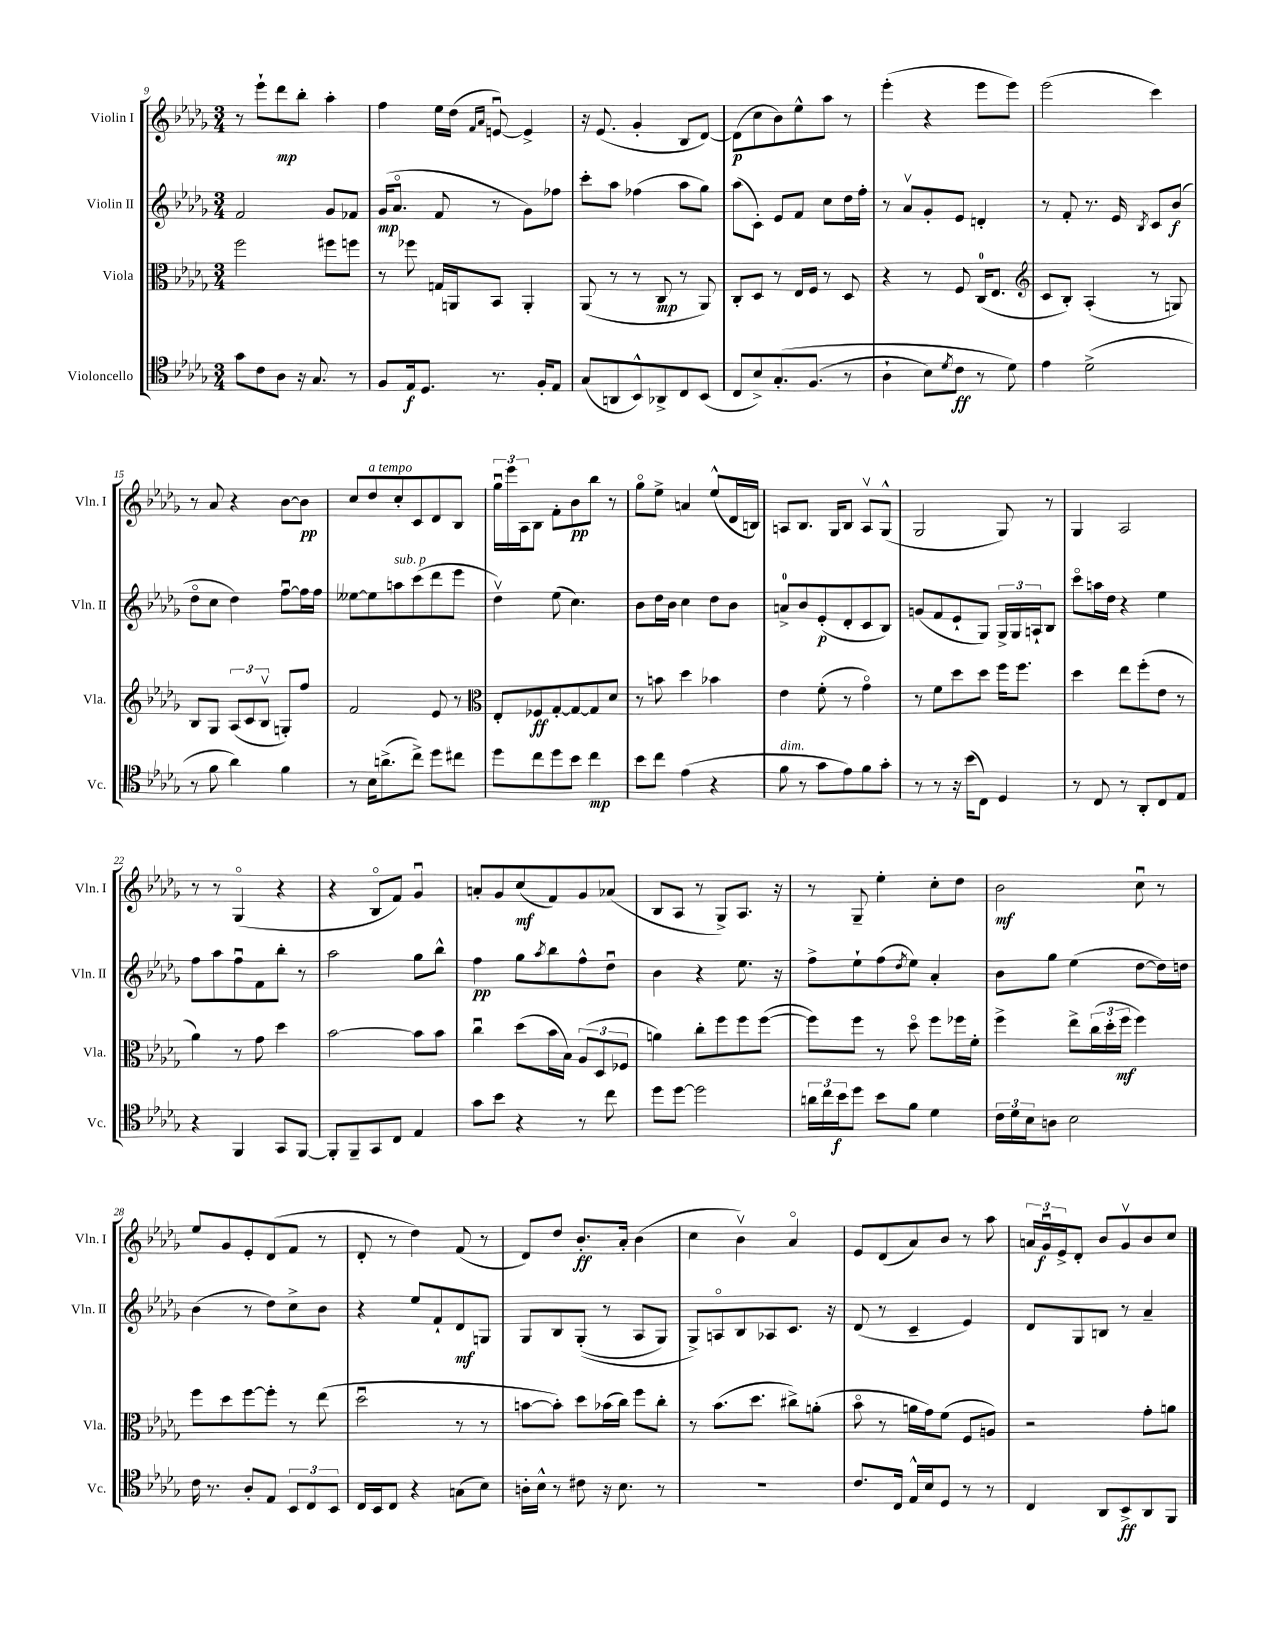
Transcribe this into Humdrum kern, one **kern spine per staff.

**kern	**kern	**kern	**kern
*staff4	*staff3	*staff2	*staff1
*clefC4	*clefC3	*clefG2	*clefG2
*k[b-e-a-d-g-]	*k[b-e-a-d-g-]	*k[b-e-a-d-g-]	*k[b-e-a-d-g-]
*M3/4	*M3/4	*M3/4	*M3/4
8g-\L	2ff\	2f/	8r
8c\	.	.	8eee-`\L
8A-\J	.	.	8ddd-\
16r	.	.	8bb-'\J
8.G-/	.	.	.
.	8ff#\L	8g-/L	4aa-'\
8r	8ff\J	8f-/J	.
=	=	=	=
8F/L	8r	(16g-/LK	4ff\
.	.	8.a-o/J	.
16E-/k	8ff-\	.	.
8.D-/J	.	.	.
.	16G/LL	8f/	16ee-\LL
.	16AA/J	.	(16dd-\JJ
.	.	.	16qqf/LL
.	.	.	16qqa-/JJ
8.r	8BB-/J	8r	[8eu/)
.	4AA'/	8g-\L)	4e^/]
16F'/LK	.	.	.
8E-/J	.	8ff-\J	.
=	=	=	=
(8G-/L	(8AA-/	8ccc'\L	16r
.	.	.	(8.e-/
8AA/	8r	8aa-\J	.
8BB-^^/)	8r	(4ff-\	4g-'/
8AA-^/	8C/	.	.
8C/	8r	8aa-\L	8B-/L
(8BB-/J	8AA-/)	8gg-\J)	[8d-/J)
=	=	=	=
8C/L	8C'/L	(8aa-\L	(8d-\]L
8B-^/)	8D-/J	8c'\J)	8cc\
&(8.G-'/	8r	8e-/L	8b-\)
.	16E-/LL	8f/J	8ee-^^\
(8.F/J	16F/JJ	.	.
.	8r	8cc\L	8aa-\J
8r	8D-/	16dd-\L	8r
.	.	16ff'\JJ	.
=	=	=	=
4A-`\	4r	8r	(4eee-'\
.	.	8a-v/L	.
8B-\L)	8r	8g-'/	4r
8qd-/	.	.	.
8c\J	8F/	8e-/J	.
8r	(16C/LK	4d'/	8eee-\L
.	8.E-/J	.	.
8d-\&)	.	.	8eee-\J)
=	=	=	=
*	*clefG2	*	*
4e-\	8c/L	8r	(2eee-\
.	8B-'/J)	8f'/	.
(2d-^\	(4A-'/	8.r	.
.	.	16e-/	.
.	.	8qB-/	.
.	8r	8c/L	4ccc\)
.	8G/)	(8b-/J	.
=	=	=	=
8r	8B-/L	8dd-o\L	8r
8f\	8G-/J	8cc\J	8a-/
4a-\)	(12A-/L	4dd-\)	4r
.	12c/	.	.
.	12B-v/J	.	.
4f\	8G'/L)	[8ffu\L	[8b-\L
.	8ff/J	16ff\]L	8b-\]J
.	.	16ff\JJ	.
=	=	=	=
8r	2f/	[8ee--\L	8cc/L
16B-\LK	.	8ee--\]	8dd-/
(8.a^\	.	.	.
.	.	8aa\	8cc'/
8cc^\J)	.	(8ccc\	8c/
8dd-\L	8e-/	8ddd-\	8d-/
8cc#\J	8r	8eee-\J	8B-/J
=	=	=	=
*	*clefC3	*	*
8dd-\L	8E-'/L	4dd-v\)	24gg-u\LL
.	.	.	24eee-\
.	.	.	24A-\J
8cc\	8F-/	.	8B-\J
8dd-\	[8G-'/	(8ee-\	8f'\L
8b-\J	8G-/_	4.cc\)	8b-\
4cc\	8G-/]	.	8bb-\J
.	8d-/J	.	8r
=	=	=	=
8b-\L	8r	8b-\L	8gg-o\L
8cc\J	8b\	16dd-\L	8ee-^\J
.	.	16b-\JJ	.
(4e-\	4dd-\	4cc\	4a/
4r	4b-\	8dd-\L	(8ee-^^/L
.	.	8b-\J	16d-/L
.	.	.	16B/JJ)
=	=	=	=
8f\	4e-\	8a^/L	8A/L
8r	.	8b-/	8.B-/J
8g-\L	(8f'\	(8e-'/	.
.	.	.	16G-/LK
8e-\)	8r	8d-'/	8B-/J
8f\	4g-o\)	8c/	8Av/L
8g-'\J	.	8B-/J)	(8G-^^/J
=	=	=	=
8r	8r	(8g/L	2G-/
8r	8f\L	8f/	.
16r	8dd-\	8e-`/	.
(16b-\LK	.	.	.
8C\J)	8dd-\J	8G-/J)	.
4D-/	16ff\LK	24G-^/LL	8G-/)
.	.	24G-/	.
.	8.ff\J	.	.
.	.	24A`/J	.
.	.	8B-/J	8r
=	=	=	=
8r	4dd-\	8ccco\L	4G-/
8C/	.	16aa\L	.
.	.	16dd-\JJ	.
8r	8ee-\L	4r	2A-/
8AA-'/L	(8ff'\	.	.
8C/	8e-\J	4ee-\	.
8E-/J	8r	.	.
=	=	=	=
4r	4a-\)	8ff\L	8r
.	.	8aa-\	8r
4FF/	8r	8ffu\	(4G-o/
.	8g-\	8f\	.
8GG-/L	4dd-\	8bb-'\J	4r
[8FF/J	.	8r	.
=	=	=	=
8FF'/]L	[2b-\	2aa-\	4r
8FF~/	.	.	.
8GG-/	.	.	8B-o/L
8C/J	.	.	8f/J)
4E-/	8b-\]L	8gg-\L	4g-u/
.	8b-\J	8bb-^^\J	.
=	=	=	=
8g-\L	4ccu\	4ff\	8a'/L
8b-\J	.	.	8g-/
4r	(8dd-\L	8gg-\L	(8cc/
.	.	8qaa-/	.
.	16b-\L	8bb-\	8f/)
.	16B-\JJ)	.	.
8r	(12A-/L	8ff^^\	8g-/
.	12D-/	.	.
8cc\	.	8dd-u\J	(8a-/J
.	12F-/J	.	.
=	=	=	=
8dd-\L	4a\)	4b-\	8B-/L
[8dd-\J	.	.	8A-/J
2dd-\]	8cc'\L	4r	8r
.	8ff\	.	8G-^/L)
.	8ff\	8.ee-\	8.A-/J
.	([8ff\J	.	.
.	.	16r	16r
=	=	=	=
24a\LL	8ff\]L)	8ff^\L	8r
24cc\	.	.	.
24b-\J	.	.	.
8dd-\J	8ff\J	8ee-`\	8G-~/
8b-\L	8r	(8ff\	4ee-'\
.	.	8qdd-/	.
8f\J	8dd-o\	8ee-\J)	.
4d-\	8ff\L	4a-'/	8cc'\L
.	16ff-\L	.	8dd-\J
.	16f'\JJ	.	.
=	=	=	=
24c\LL	4ff^\	8b-\L	2b-\
24d-\	.	.	.
24B-\J	.	.	.
8A\J	.	8gg-\J	.
2B-\	8ee-^\L	(4ee-\	.
.	(24cc\L	.	.
.	24dd-'\	.	.
.	24ff\JJ	.	.
.	4ff\)	[8dd-\L	8ccu\
.	.	16dd-\]L)	8r
.	.	16dd\JJ	.
=	=	=	=
16c\	8ff\L	(4b-\	8ee-/L
8.r	.	.	.
.	8dd-\	.	8g-/
8A-'/L	[8ff\	8r	8e-'/
8E-/J	8ff'\]J	8dd-\L)	(8d-/
12BB-/L	8r	8cc^\	8f/J
12C/	.	.	.
.	(8ee-\	8b-\J	8r
12BB-/J	.	.	.
=	=	=	=
16C/LL	2dd-u\	4r	8d-'/
16BB-/J	.	.	.
8C/J	.	.	8r
4r	.	8ee-/L	4dd-\)
.	.	8f`/	.
(8G\L	8r	8d-/	(8f/
8B-\J)	8r	8G/J	8r
=	=	=	=
16A'\LL	[8b\L	8G-/L	8d-/L)
16B-^^\JJ	.	.	.
8r	8b'\]J)	8B-/	8dd-/J
8c#\	8dd-\L	&((8G-'/J	8.b-'/L
16r	(16b-\L	8r	.
8.B-\	16cc\JJ)	.	16a-'/Jk
.	8ff\L	8A-/L	(4b-\
8r	8cc'\J	8G-/J)	.
=	=	=	=
2.r	8r	8G-^/L&)	4cc\
.	(8.b-\L	8Ao/	.
.	.	8B-/	4b-v\)
.	8.dd-\J	.	.
.	.	8A-/	.
.	8cc#^\L)	8.c/J	4a-o/
.	(8a'\J	.	.
.	.	16r	.
=	=	=	=
8.c/L	8b-o\	(8d-/	8e-/L
.	8r	8r	(8d-/
16C/Jk	.	.	.
16E-^^/LL	16a\LL	4c~/	8a-/)
16B-/J	16g-\J)	.	.
8D-/J	(8f\J	.	8b-/J
8r	8F/L	4e-/)	8r
8r	8A/J)	.	8aa-\
=	=	=	=
4C/	2r	8d-/L	24a/LL
.	.	.	24g-u/
.	.	.	24e-^/J
.	.	8G-/	8d-'/J
8AA-/L	.	8B/J	8b-/L
8BB-^/	.	8r	8g-v/
8AA-/	8g-'\L	4a-~/	8b-/
8FF/J	8a\J	.	8cc/J
==	==	==	==
*-	*-	*-	*-
